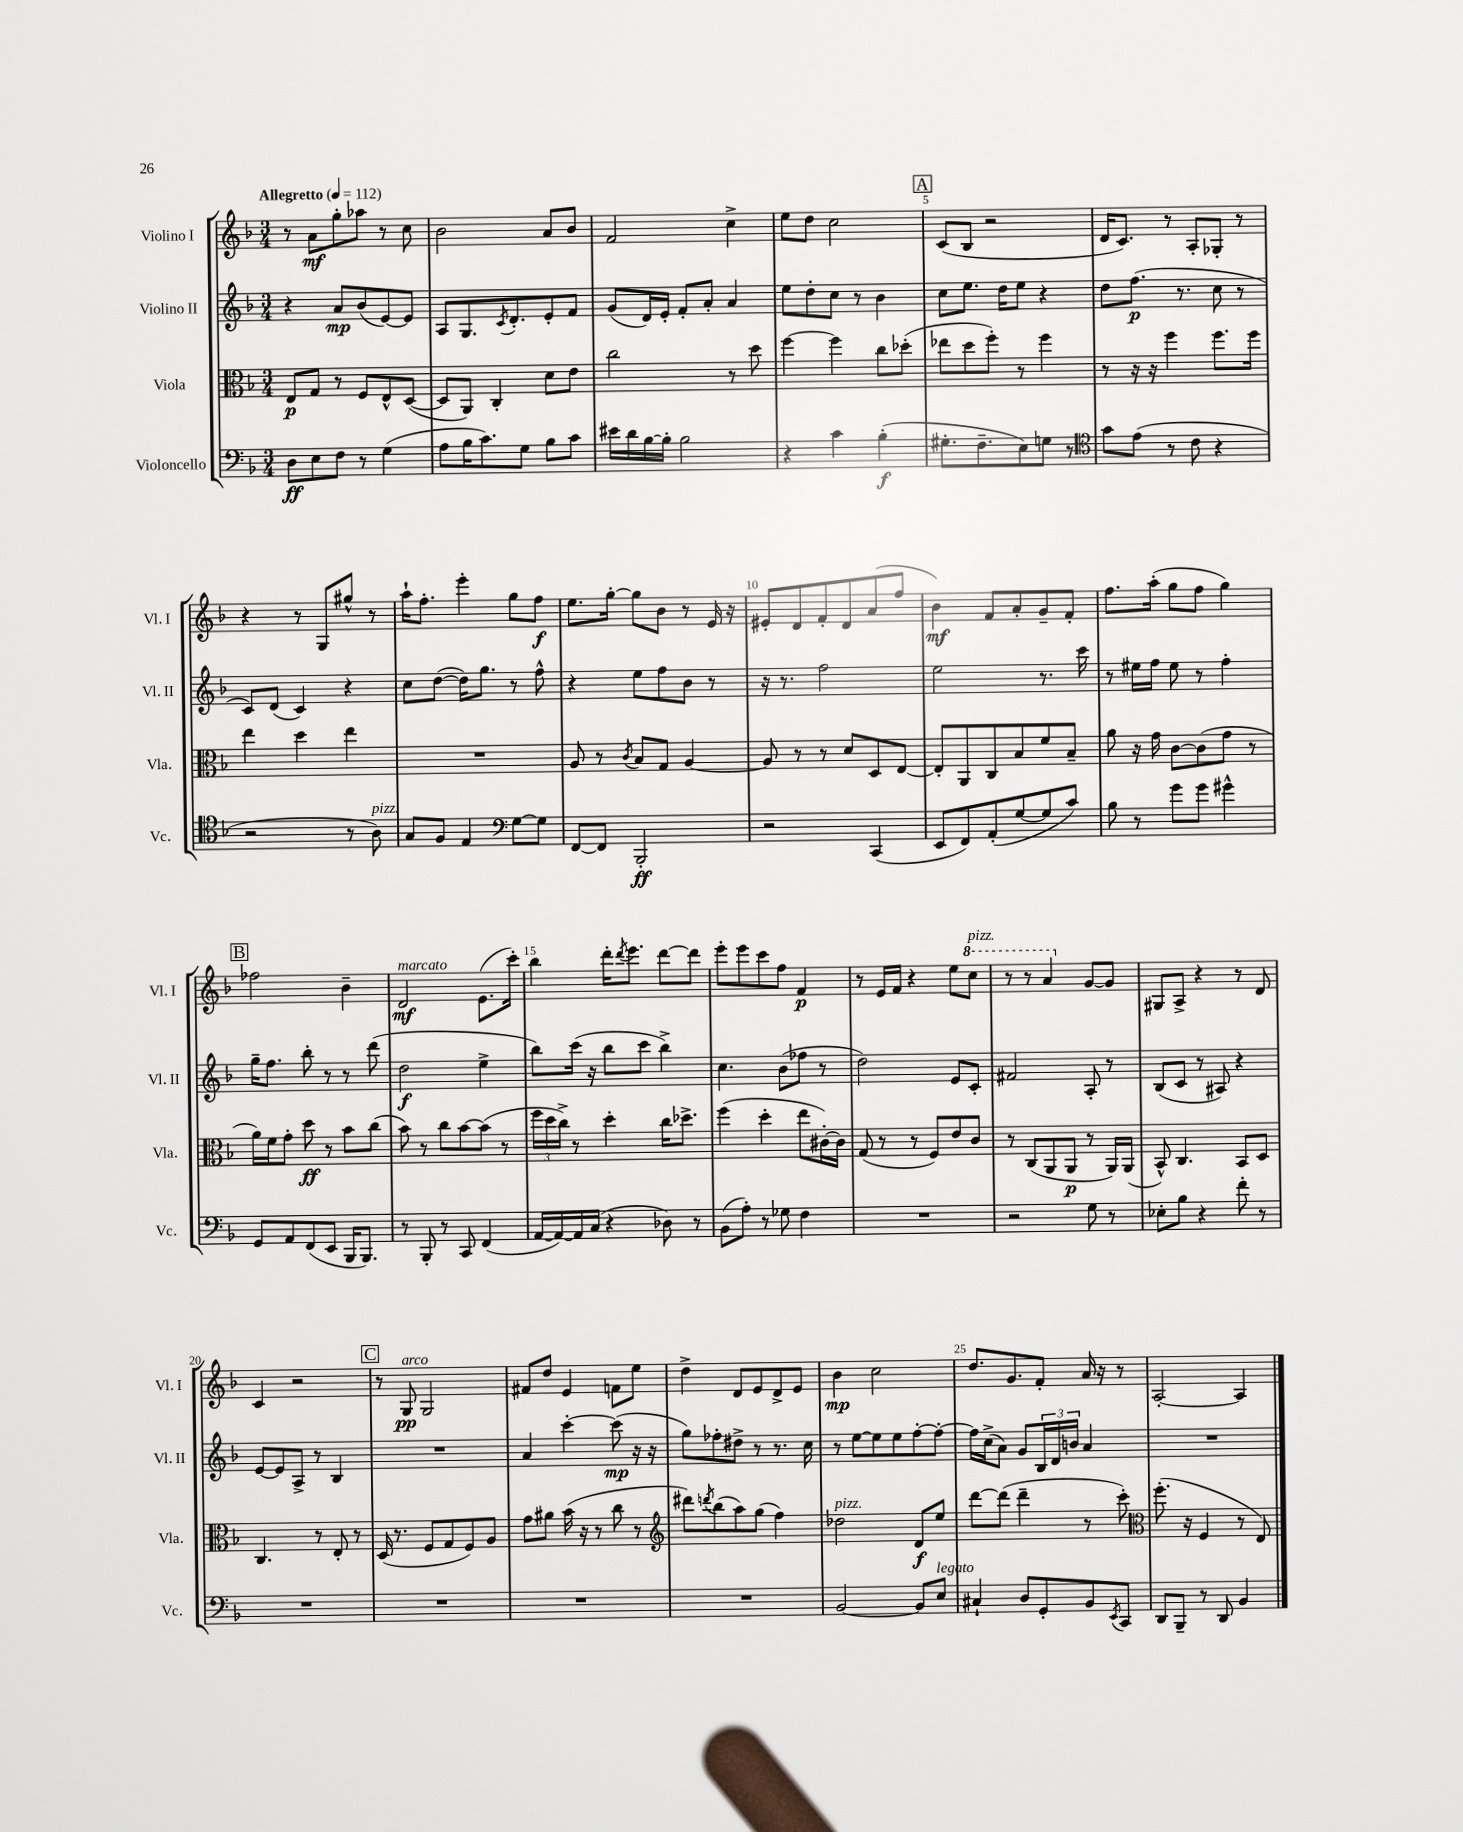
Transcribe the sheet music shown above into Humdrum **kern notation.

**kern	**kern	**kern	**kern
*staff4	*staff3	*staff2	*staff1
*clefF4	*clefC3	*clefG2	*clefG2
*k[b-]	*k[b-]	*k[b-]	*k[b-]
*M3/4	*M3/4	*M3/4	*M3/4
*MM112	*MM112	*MM112	*MM112
8D	8E	4r	8r
8E	8G	.	8a
8F	8r	8a	8gg'
8r	8F	(8b-	8aa-
(4G	8E^^	[8e)	8r
.	([8D	8e]	8cc
=	=	=	=
8A	8D]	8A	2b-
16B-	8AA)	8.G	.
8.c)	.	.	.
.	4C'	.	.
.	.	8qc	.
.	.	8.d'	.
8G	.	.	.
8B-	8d	8e'	8a
8c	8e	8f	8b-
=	=	=	=
16e#	2cc	(8g	2f
16d	.	.	.
[16B-	.	16d)	.
16B-']	.	16e'	.
2B-	.	8f'	.
.	.	8a'	.
.	8r	4a	4cc^
.	8dd	.	.
=	=	=	=
4r	[4ff	8ee	8ee
.	.	8dd'	8dd
4c	4ff]	8cc	2cc
.	.	8r	.
(4B-'	8cc	4b-	.
.	(8dd-'	.	.
=	=	=	=
8.G#'	8ee-	8cc	(8c
.	8dd	8.ee	8B-
8.F~	.	.	.
.	8ff')	.	2r
.	.	16dd	.
8E)	8r	8ee	.
8G	4ff	4r	.
8r	.	.	.
=	=	=	=
*clefC4	*	*	*
8g	8r	8dd	16d
.	.	.	8.c)
(8e	16r	(8.ff	.
.	16r	.	.
8r	4ff	.	8r
.	.	8.r	.
8c	.	.	8A'
4r	8.ff	8cc	8G-'
.	.	8r	8r
.	16ff	.	.
=	=	=	=
2r	4ee	8c)	4r
.	.	(8d	.
.	4dd	4c)	8r
.	.	.	8G
8r	4ee	4r	8gg#^^
8A)	.	.	8r
=	=	=	=
8G	2.r	8cc	16aa`
.	.	.	8.ff'
8F	.	([8dd	.
4E	.	16dd])	4eee'
.	.	8.gg	.
*clefF4	*	*	*
[8G	.	8r	8gg
8G]	.	8ff^^	8ff
=	=	=	=
[8FF	8A	4r	8.ee
8FF]	8r	.	.
.	.	.	[16gg'
.	8qc	.	.
2BBB-'	8B-	8ee	8gg]
.	8G	8ff	8b-
.	[4A	8b-	8r
.	.	8r	16e
.	.	.	16r
=	=	=	=
2r	8A]	16r	8e#'
.	.	8.r	.
.	8r	.	8d
.	8r	2ff	8f'
.	8d	.	8d
(4CC	8D	.	(8a
.	[8E	.	8ff
=	=	=	=
8EE	8E']	2ee	4b-)
8FF)	8AA	.	.
(8AA'	8C	.	8f
[8G	8B-	.	8a'
8G]	8f	8.r	8g~
8c)	8B-~	.	8f'
.	.	16ccc	.
=	=	=	=
8B-	8a	8r	8.ff
8r	16r	16ee#	.
.	16g	16ff	(16aa'
8g	[8c	8ee#	8gg
8g	(8c]	8r	8ff
4g#^^	8g	4ff'	4gg)
.	8r	.	.
=	=	=	=
8GG	16a)	16gg~	2ff-
.	16f	8.ff	.
8AA	8g'	.	.
(8FF	8dd	8bb-'	.
8EE	8r	8r	.
16BBB-	8b-	8r	4b-~
8.BBB-)	.	.	.
.	(8cc	(8ddd	.
=	=	=	=
8r	8b-)	2dd	2d
8BBB-'	8r	.	.
8r	8cc	.	.
8CC	[8b-	.	.
(4FF	(8b-]	4ee^	(8.e
.	8r	.	.
.	.	.	16ccc')
=	=	=	=
[16AA	24ff	8bb-)	4bb-
.	24dd	.	.
16AA_)	.	.	.
.	24cc^)	.	.
16AA]	8r	(16ccc	.
(16C	.	16r	.
4r	4dd'	8bb-	16ddd'
.	.	.	8qddd
.	.	.	8.eee
.	.	8ccc	.
8D-)	16cc	4bb-^)	[8ddd
.	8.dd-^	.	.
8r	.	.	8ddd]
=	=	=	=
(8BB-	(4ff	4.cc	8eee'
8A')	.	.	8eee
8r	4dd'	.	8ccc
8G-	.	(8b-	8ff
4F	8ee	8ff-	4f
.	[16c#')	8r	.
.	16c#]	.	.
=	=	=	=
2.r	(8G	2dd)	8r
.	8r	.	16e
.	.	.	16f
.	8r	.	4r
.	8F)	.	.
.	8e	8e	8ee
.	8c	8c'	8ccc
=	=	=	=
2r	8r	2f#	8r
.	(8C	.	8r
.	8AA	.	4aa
.	8AA	.	.
8G	8r	8A'	[8g
8r	16AA)	8r	8g]
.	(16AA	.	.
=	=	=	=
8E-'	8BB-^^)	(8B-	8G#
8B-	4.C	8c	8A^
4r	.	8r	4r
.	.	8A#)	.
8f'	8BB-	4r	8r
8r	8D	.	8d
=	=	=	=
2.r	4.C	[8e	4c
.	.	8e]	.
.	.	8A^	2r
.	8r	8r	.
.	8E'	4B-	.
.	8r	.	.
=	=	=	=
2.r	(16D	2.r	8r
.	8.r	.	.
.	.	.	8G
.	8F	.	2G
.	8G	.	.
.	8F)	.	.
.	8A	.	.
=	=	=	=
2.r	8g	4a	8f#
.	8a#	.	8dd
.	(16b-	[4ccc'	4e
.	16r	.	.
.	8r	.	.
.	8cc	(8ccc]	8f
.	8r	16r	8ee
.	.	16r	.
=	=	=	=
*	*clefG2	*	*
2.r	8ddd#)	8gg)	4dd^
.	8qddd	.	.
.	(8bb-	8ff-'	.
.	8aa)	8dd#^	8d
.	(8gg	8r	8e
.	4ff)	8.r	8d^
.	.	.	8e
.	.	16cc	.
=	=	=	=
[2BB-	2dd-	8r	4b-
.	.	[8ee	.
.	.	8ee]	2cc
.	.	8ee	.
8BB-]	8d	[8ff'	.
8E	8ee	8ff'_	.
=	=	=	=
4C#`	[8ddd	16ff]	8.dd
.	.	(16cc^	.
.	(8ddd]	8a)	.
.	.	.	8.g
8D	4ddd~	8g	.
8GG'	.	24B-	8f'
.	.	24d	.
.	.	24b	.
8BB-	8r	4a	16a
.	.	.	16r
8qEE	.	.	.
8CC	8ccc')	.	8r
=	=	=	=
*	*clefC3	*	*
8DD	(8.ff'	2.r	[2A'
8BBB-~	.	.	.
.	16r	.	.
8r	4F	.	.
8DD	.	.	.
4BB-	8r	.	4A]
.	8E)	.	.
==	==	==	==
*-	*-	*-	*-
